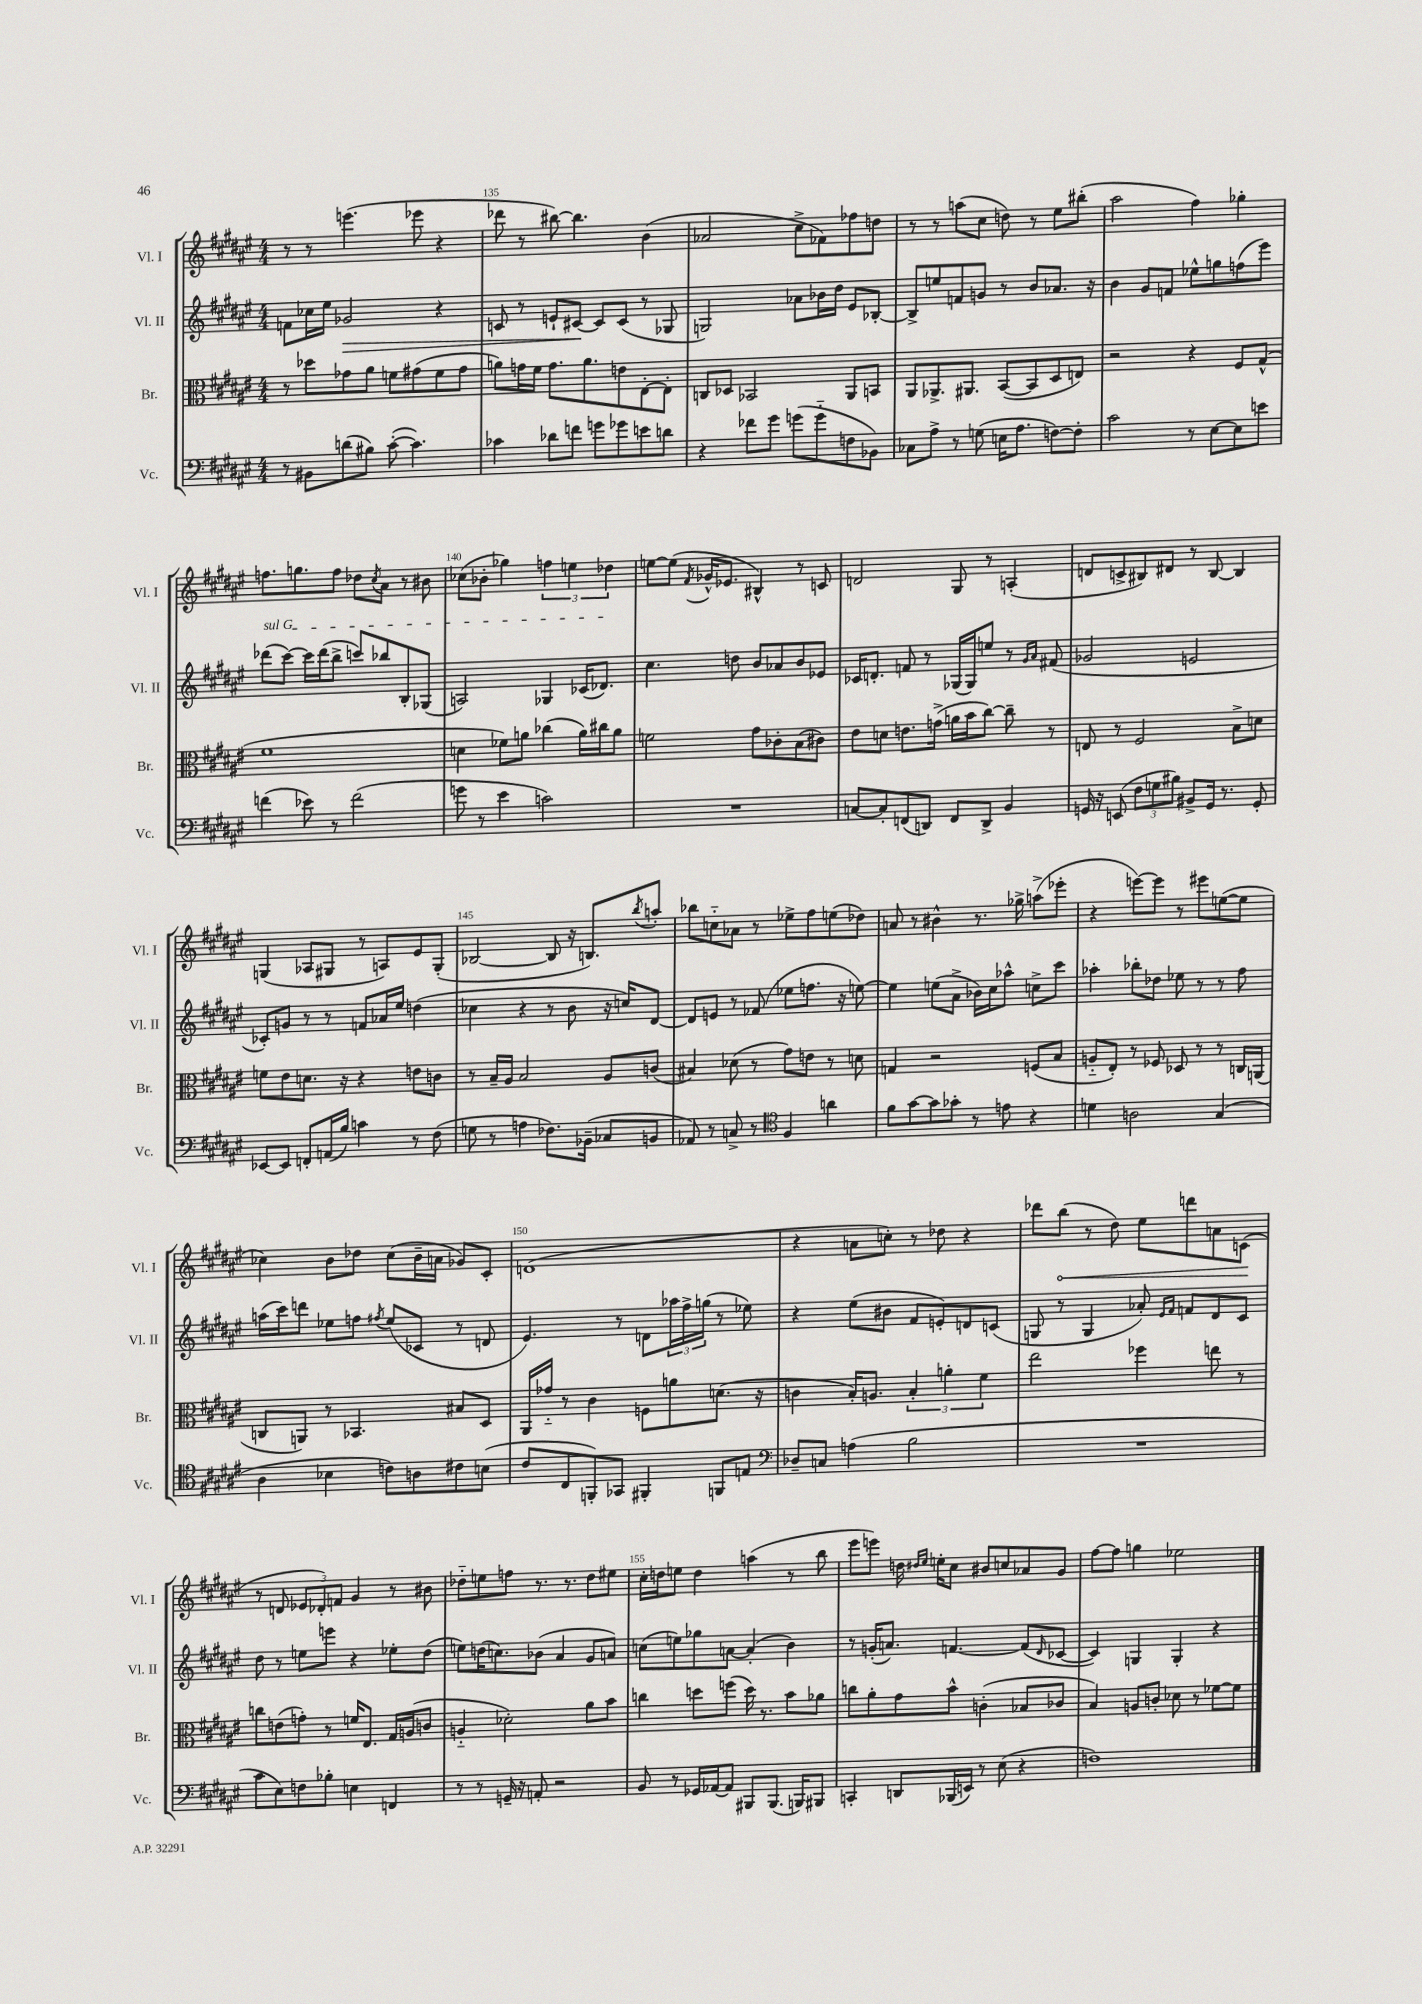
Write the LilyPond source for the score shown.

<<
\new StaffGroup <<
\new Staff = "s0" \with { instrumentName = "Vl. I" shortInstrumentName = "Vl. I" } {
    \clef treble \key fis \major \numericTimeSignature \time 4/4
    r8 r8 e'''4.( ees'''8 r4 |
    des'''8 r8 bis''8~) bis''4. b'4( |
    aes'2 cis''8-> fes'8) fes''8 d''8 |
    r8 r8 a''8( cis''8 d''8) r8 eis''8 bis''8-.( |
    ais''2 fis''4) ges''4-. |
    f''8. g''8. f''8 des''8 \acciaccatura { cis''8 } ais'8 r8 bis'8 |
    ces''8( bes'8-. ges''4) \tuplet 3/2 { f''4 e''4 des''4 } |
    e''8~ e''8( \acciaccatura { fis'8 } ges'16-^ ees'8. bis4-^) r8 c'8 |
    d'2 gis8 r8 a4-.( |
    d'8 c'8-> bis8) dis'8 r8 bis8~ bis4 |
    g4( aes8 gis8 r8 a8) eis'8 gis8-.( |
    bes2~ bes8 r16 b8.) \acciaccatura { b''8 } a''8-. |
    bes''8 c''8-_ aes'8 r8 ees''8-> fis''8 e''8( des''8) |
    a'8 r8 bis'4-^ r8. ges''16-> a''8->( ees'''8-. |
    r4 e'''8~) e'''8 r8 eis'''8 e''8~( e''8 |
    ces''4) b'8 des''8 ces''8( b'16-- a'16 ges'8) cis'8-. |
    d'1( |
    r4 a'8 c''8-.) r8 des''8 r4 |
    des'''8 \once \override Hairpin.circled-tip = ##t b''8\<( r8 dis''8) eis''8 d'''8 a'8 c'8\!( |
    r8 d'8 \tuplet 3/2 { ees'8 des'8-.) f'8 } gis'4 r8 bis'8 |
    des''8-_ e''8 f''8 r8. r8. des''8 eis''8 |
    cis''16-. d''16 e''8 d''4 a''4( r8 b''8 |
    eis'''8 e'''8) d''16 \grace { dis''16 eis''16 } e''16-. cis''8 bis'8 c''8 aes'8 gis'8 |
    fis''8~ fis''8 g''4 ees''2 \bar "|." |
}
\new Staff = "s1" \with { instrumentName = "Vl. II" shortInstrumentName = "Vl. II" } {
    \clef treble \key fis \major \numericTimeSignature \time 4/4
    f'8 ces''16 eis''16 ges'2\> r4 |
    c'8 r8 e'8-! cis'8~\! cis'8 cis'8( r8 ges8 |
    g2) aes'8 bes'16 dis''16 eis'8 bes8~-. |
    bes8-> e''8 f'8 g'8 r8 b'8 aes'8. r16 |
    b'4 gis'8 f'8 ees''8-^ g''8 f''8( eis'''8) |
    \once \override TextSpanner.bound-details.left.text = \markup { \italic "sul G" } des'''8\startTextSpan( cis'''8~) cis'''16 des'''16( b''8-> c'''8) bes''8 b8-. ges8( |
    a2) ges4 ces'16( des'8.\stopTextSpan) |
    cis''4. d''8 b'8 aes'8 b'8 ees'8 |
    ces'16 d'8.-. f'8 r8 ges16( ges16) e''8 r8 \grace { gis'16 ais'16 } fis'8( |
    ges'2 e'2 |
    ces'8-.) g'8 r8 r8 f'8 aes'16 eis''16 d''4( |
    ces''4 r4 r8 b'8 r16 c''16) dis'8~ |
    dis'8 e'8 r8 fes'8( ees''8 f''8. r16 e''8~) |
    e''4 e''8( ais'8-> bes'16) cis''16 aes''8-^ c''8-> cis'''8 |
    aes''4-. bes''8-. des''8 ees''8 r8 r8 fis''8 |
    a''16( cis'''16) d'''8 ees''8 f''8 \acciaccatura { fis''8 } ees''8( ces'8 r8 d'8 |
    eis'4.) r8 d'8 \tuplet 3/2 { aes''16 fis''16-> g''16( } r8 ees''8) |
    r4 eis''8( bis'8 fis'8 e'8-.) d'8 c'8( |
    g8 r8 g4 aes'8-.) \grace { eis'16 fis'16 } f'8 dis'8 cis'8 |
    dis''8 r8 e''8 e'''8 r4 ees''8-. dis''8( |
    e''8) d''16( c''8.) bes'8( ais'4 gis'8 a'8) |
    c''8( e''8) ges''8 a'8~ a'4-.( b'4) |
    r8 g'16-.( a'8.) f'4.~ f'8( \grace { dis'16 } ces'8~ |
    ces'4) g4 g4-. r4 \bar "|." |
}
\new Staff = "s2" \with { instrumentName = "Br." shortInstrumentName = "Br." } {
    \clef alto \key fis \major \numericTimeSignature \time 4/4
    r8 des''8 ges'8 ais'8 f'8 gis'8( f'8 gis'8 |
    a'8) g'16 fis'16 g'8. a'8. e'8 eis8~-. eis8-. |
    c8 des8 bes,2 ais,8 b,8 |
    ais,8 aes,8.-> ais,8. b,8~( b,8 dis8 e8) |
    r2 r4 fis8 gis8-^( |
    fis'1 |
    d'4 fes'8) a'8 ces''4( a'16) cis''16 a'8 |
    f'2 gis'8 ces'8-. b8( cis'8) |
    eis'8 d'8 e'8. g'16->( a'16 b'16 cis''8~) cis''8-- r8 |
    e8 r8 fis2 b8-> d'8 |
    f'8 eis'8 d'8. r16 r4 e'8 c'8 |
    r8 b16-- ais16 b2 ais8 c'8( |
    bis4) des'8( r8 gis'8) e'8 r8 d'8 |
    g4 r2 f8( b8 |
    a8-_ eis8-.) r8 fes8 des8 r8 r8 c16 a,16( |
    c8 a,8) r8 bes,4. bis8 dis8 |
    ais,16 ges'16-_ r8 cis'4 f8 a'8 d'8.( r16 |
    c'4 b16-.) a8. \tuplet 3/2 { b4-. a'4-. fis'4 } |
    eis''2 fes''4 e''8 r8 |
    c''8 e'8( g'8-.) r8 f'16 eis8. gis16 a16( c'8 |
    a4-_ des'2-.) ais'8 b'8 |
    c''4 d''8 f''8( d''16) r8. b'8 aes'8 |
    c''8 ais'8-. gis'8 b'8-^ c'4-.( bes8 ces'8 |
    b4) a8 c'8-. des'8 r8 fes'8~ fes'8 \bar "|." |
}
\new Staff = "s3" \with { instrumentName = "Vc." shortInstrumentName = "Vc." } {
    \clef bass \key fis \major \numericTimeSignature \time 4/4
    r8 bis,8 d'8( bis8) cis'8~-.( cis'4.) |
    ces'4 des'8 f'8 g'8 ges'8 e'8 d'8 |
    r4 fes'8 gis'8 g'8( g'8-_ f8 bes,8) |
    ces8 ais8-> r8 g8( e16 ais8. f8~) f8-. |
    cis'2 r8 eis8~ eis8 e'8 |
    f'4( ees'8) r8 f'2( |
    g'8 r8 eis'4 c'2) |
    R1 |
    c8~ c8-. f,8( d,8) f,8 d,8-> b,4 |
    g,16 r16 e,8( \tuplet 3/2 { fis8 g8 bis8) } bis,8-> g,16 r8. g,8-. |
    ees,8~ ees,8 f,8-. a,16( b16) c'4 r8 fis8( |
    g8 r8 a4 fes8.) bes,16--( ces8 b,8 |
    aes,8) r8 c8-> r8 \clef tenor fis4 a'4 |
    fis'8 gis'8~ gis'8 ges'8-. r8 e'8 r4 |
    d'4 a2 gis4( |
    ais4 bes4 c'8) a8 cis'8 b8( |
    cis'8 cis8 f,8-.) ges,8 fis,4-. f,8 e8 |
    \clef bass des8-- c8 a4( b2 |
    R1 |
    cis'8 eis8) f8 bes8-. e4 f,4 |
    r8 r8 g,16-- r16 a,8-. r2 |
    b,8 r8 ges,16 aes,16~ aes,8 bis,,8 bis,,8.( b,,16) bis,,8 |
    c,4-. d,8 bes,,16( e,16) r8 eis8( r4 |
    f1) \bar "|." |
}
>>
>>
\layout { \context { \Score currentBarNumber = #134 \override BarNumber.break-visibility = ##(#f #t #t) barNumberVisibility = #(every-nth-bar-number-visible 5) } }
